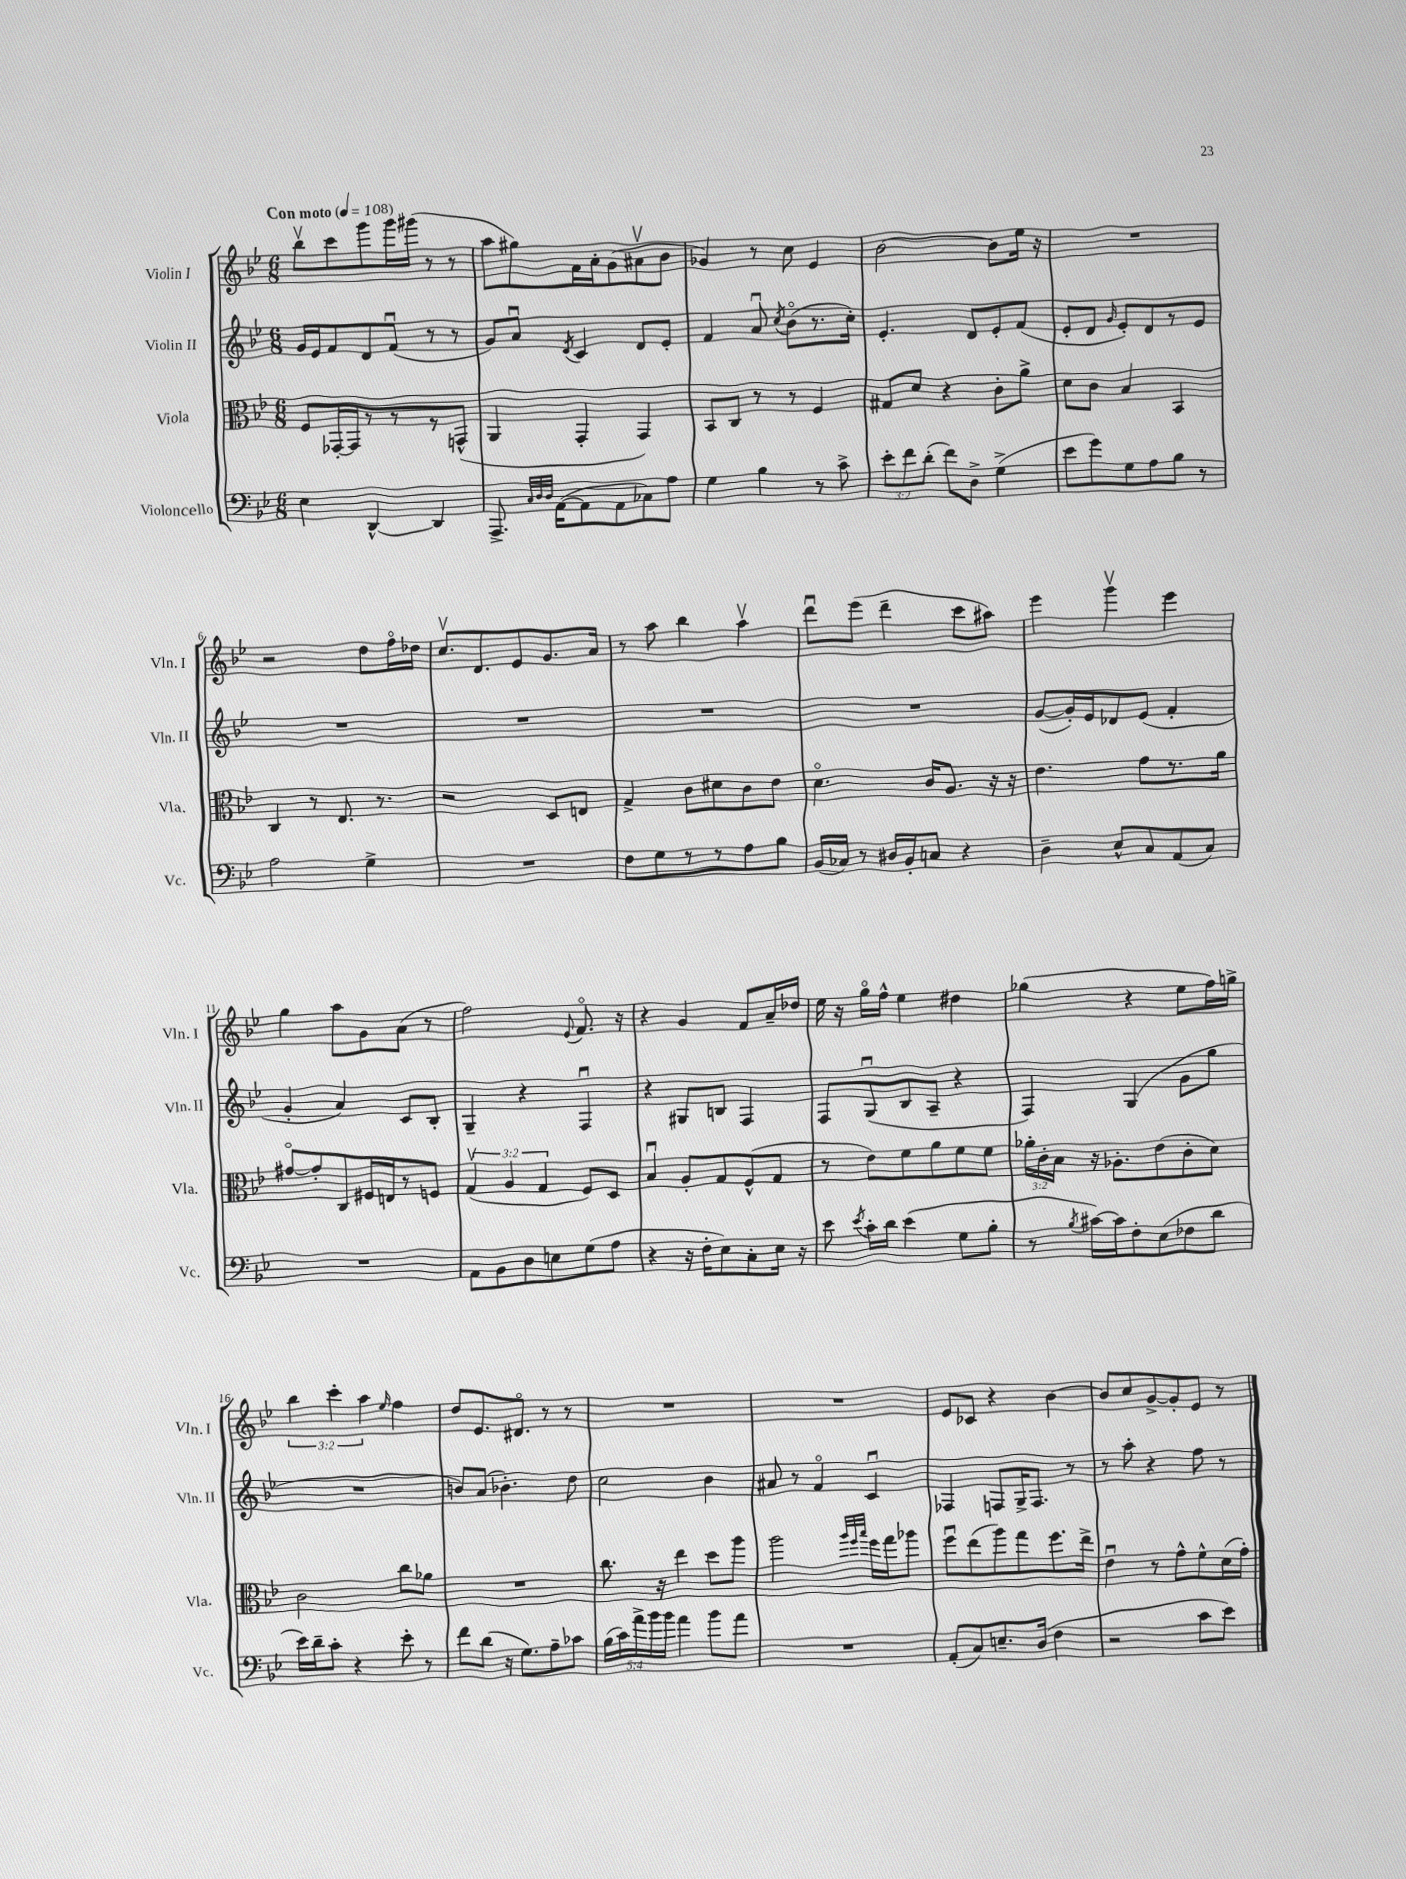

**kern	**kern	**kern	**kern
*staff4	*staff3	*staff2	*staff1
*clefF4	*clefC3	*clefG2	*clefG2
*k[b-e-]	*k[b-e-]	*k[b-e-]	*k[b-e-]
*M6/8	*M6/8	*M6/8	*M6/8
*MM108	*MM108	*MM108	*MM108
4E-\	8F/L	16g/LL	8bb-v\L
.	.	16e-/J	.
.	[16GG-'/L	8f/	8ccc\
.	16GG-/]J	.	.
[4DD^^/	8r	8d/	8ggg\
.	8r	(8fu/J	16ggg\L
.	.	.	(16ggg#\JJ
4DD/]	8r	8r	8r
.	(8GG^^/J	8r	8r
=	=	=	=
8.AAA^/	4AA/	8g/L)	8aa\L
.	.	8au/J	8gg#\)
32qqC/LLL	.	.	.
32qqD/	.	.	.
32qqD/JJJ	.	.	.
([16AA\LK	.	.	.
.	.	8qd/	.
8AA\]	4GG'/	4c/	16f\L
.	.	.	16a'\J
8AA\	.	.	(8g\
8C-\)	4GG/)	8d/L	8a#v\
8A\J	.	8e-'/J	8b-\J
=	=	=	=
4G\	8BB-/L	4f/	4g-/)
.	8C/J	.	.
4B-\	8r	8au/	8r
.	.	8qcc/	.
.	8r	(8b-o\L	8cc\
8r	4F/	8.r	4e-/
8c^\	.	.	.
.	.	16cc'\Jk)	.
=	=	=	=
12e-'\L	8G#/L	4.e-'/	[2b-\
12f\	.	.	.
.	8d/J	.	.
(12d'\J	.	.	.
8f\L)	4r	.	.
8D^\J	.	8d/L	.
(4G^\	8c'\L	8e-'/	8b-\]L
.	8a^\J	(8f/J	16ee-\Jk
.	.	.	16r
=	=	=	=
8e-\L	8d\L	8e-'/L	2.r
8g\)	8c\J	8d/J	.
.	.	16qqg/	.
8G\	4B-/	8e-'/L)	.
8A\	.	8d/	.
8B-\J	4BB-/	8r	.
8r	.	8e-/J	.
=	=	=	=
2A\	4C/	2.r	2r
.	8r	.	.
.	8.E-/	.	.
4G^\	.	.	8dd\L
.	8.r	.	.
.	.	.	16ffo\L
.	.	.	16dd-\JJ
=	=	=	=
2.r	2r	2.r	8.ccv/L
.	.	.	8.d/
.	.	.	8e-/
.	8D/L	.	8.g/
.	8E/J	.	.
.	.	.	16a/Jk
=	=	=	=
8F\L	4G^/	2.r	8r
8G\	.	.	8aa\
8r	8c\L	.	4bb-\
8r	8d#\	.	.
8A\	8c\	.	4aav\
8B-\J	8e-\J	.	.
=	=	=	=
(16BB-/LL	4.do\	2.r	8dddu\L
16C-/JJ)	.	.	.
8r	.	.	(8eee-\J
16D#/LL	.	.	4ddd~\
16BB-'/J	.	.	.
8C/J	16c/LK	.	.
.	8.A/J	.	.
4r	.	.	8ccc\L
.	16r	.	8aa#\J)
.	16r	.	.
=	=	=	=
4D~\	4.e-\	([8g/L	4eee-\
.	.	16g'/]L)	.
.	.	16e-/J	.
8E-^^/L	.	8d-/	4gggv\
8C/	8g\L	(8e-/J	.
(8AA/	8.r	4f'/	4eee-\
8C/J)	.	.	.
.	16a\Jk	.	.
=	=	=	=
2.r	[8g#o/L	4g'/	4gg\
.	8g#'/]	.	.
.	8C/	4a/)	8aa\L
.	16F#/L	.	8g\
.	16E/J	.	.
.	8r	8c/L	(8a\J
.	8F/J	8B-'/J	8r
=	=	=	=
8AA\L	(6Gv/	4G~/	2ff\)
8BB-\	.	.	.
.	6A/	.	.
8D\	.	4r	.
.	6G/	.	.
8E\	.	.	.
.	.	.	8qqe-/
(8G\	8F/L)	4Fu/	8.fo/
8A\J	8D/J	.	.
.	.	.	16r
=	=	=	=
4r	4B-u/	4r	4r
16r	8A'/L	8G#/L	4g/
16F'\LK	.	.	.
8E-\)	8G/	8B/J	.
8C'\	(8F^^/	4F/	8f/L
16E-\Jk	8G/J	.	16a~/L
16r	.	.	16dd-/JJ
=	=	=	=
8e-\	8r	8F/L	16ee-\
.	.	.	16r
8qe-/	.	.	.
16c'\LL	8e-\L)	(8Gu/	16ggo\LL
16d\JJ	.	.	16ff^^\JJ
(4e-\	8f\	8B-/	4ee-\
.	8a\	8A~/J	.
8G\L	8f\	4r	4dd#\
8B-'\J	8f\J	.	.
=	=	=	=
8r	24a-'\LL	4F/)	(4gg-\
.	24c'\	.	.
.	24B-\JJ	.	.
8qB-/	.	.	.
[16c#\LL)	16r	.	.
16c#\]J	8.A-'\L	.	.
8F'\	.	(4G/	4r
(8E-\	(8e-\	.	.
8F-\	8c'\	8g\L	8ee-\L
8d\J	8d\J)	8gg\J	16ff\L)
.	.	.	16gg^\JJ
=	=	=	=
16e-\LL)	2c\	2.r	6bb-\
16d~\J	.	.	.
8c'\J	.	.	.
.	.	.	6ccc'\
4r	.	.	.
.	.	.	6aa\
.	.	.	16qqee-/
8e-'\	8cc\L	.	4ff\
8r	8a-\J	.	.
=	=	=	=
8f\L	2.r	8b/L)	8dd/L
(8d\J	.	(8a/J	8.e-/
16r	.	4.b-'\)	.
8.G\L)	.	.	8.d#o/J
8A~\	.	.	8r
8c-\J	.	8dd\	8r
=	=	=	=
(20B-\LL	8.cc\	2cc\	2.r
20c\)	.	.	.
20a^\	.	.	.
20b-\	.	.	.
.	16r	.	.
20b-\JJ	.	.	.
4a\	4ee-\	.	.
8b-\L	8dd\L	4b-\	.
8a\J	8aa\J	.	.
=	=	=	=
2.r	2aa\	8a#/	2.r
.	.	8r	.
.	.	4fo/	.
.	32qqaa/LLL	.	.
.	32qqff/	.	.
.	32qqbb-/JJJ	.	.
.	16ff\LL	4cu/	.
.	16gg\J	.	.
.	8aa-\J	.	.
=	=	=	=
(8AA'/L	8ffu\L	4F-/	8e-/L
8C/)	(8ee-\	.	8c-/J
8.E~/	8aa\)	8F/L	4r
.	8gg\	16G^/K	.
(16D/Jk	.	8.F/J	.
4F\	8.ff\	.	[4b-\
.	.	8r	.
.	16ee-^\Jk	.	.
=	=	=	=
2r	4e-u\	8r	8b-/]L
.	.	8aa'\	8cc/
.	8r	4r	[8g^/
.	8g^^\L	.	8g'/]
8c\L	8f^^\	8ff\	8e-/J
8e-\J)	(16d\L	8r	8r
.	16g'\JJ)	.	.
==	==	==	==
*-	*-	*-	*-
